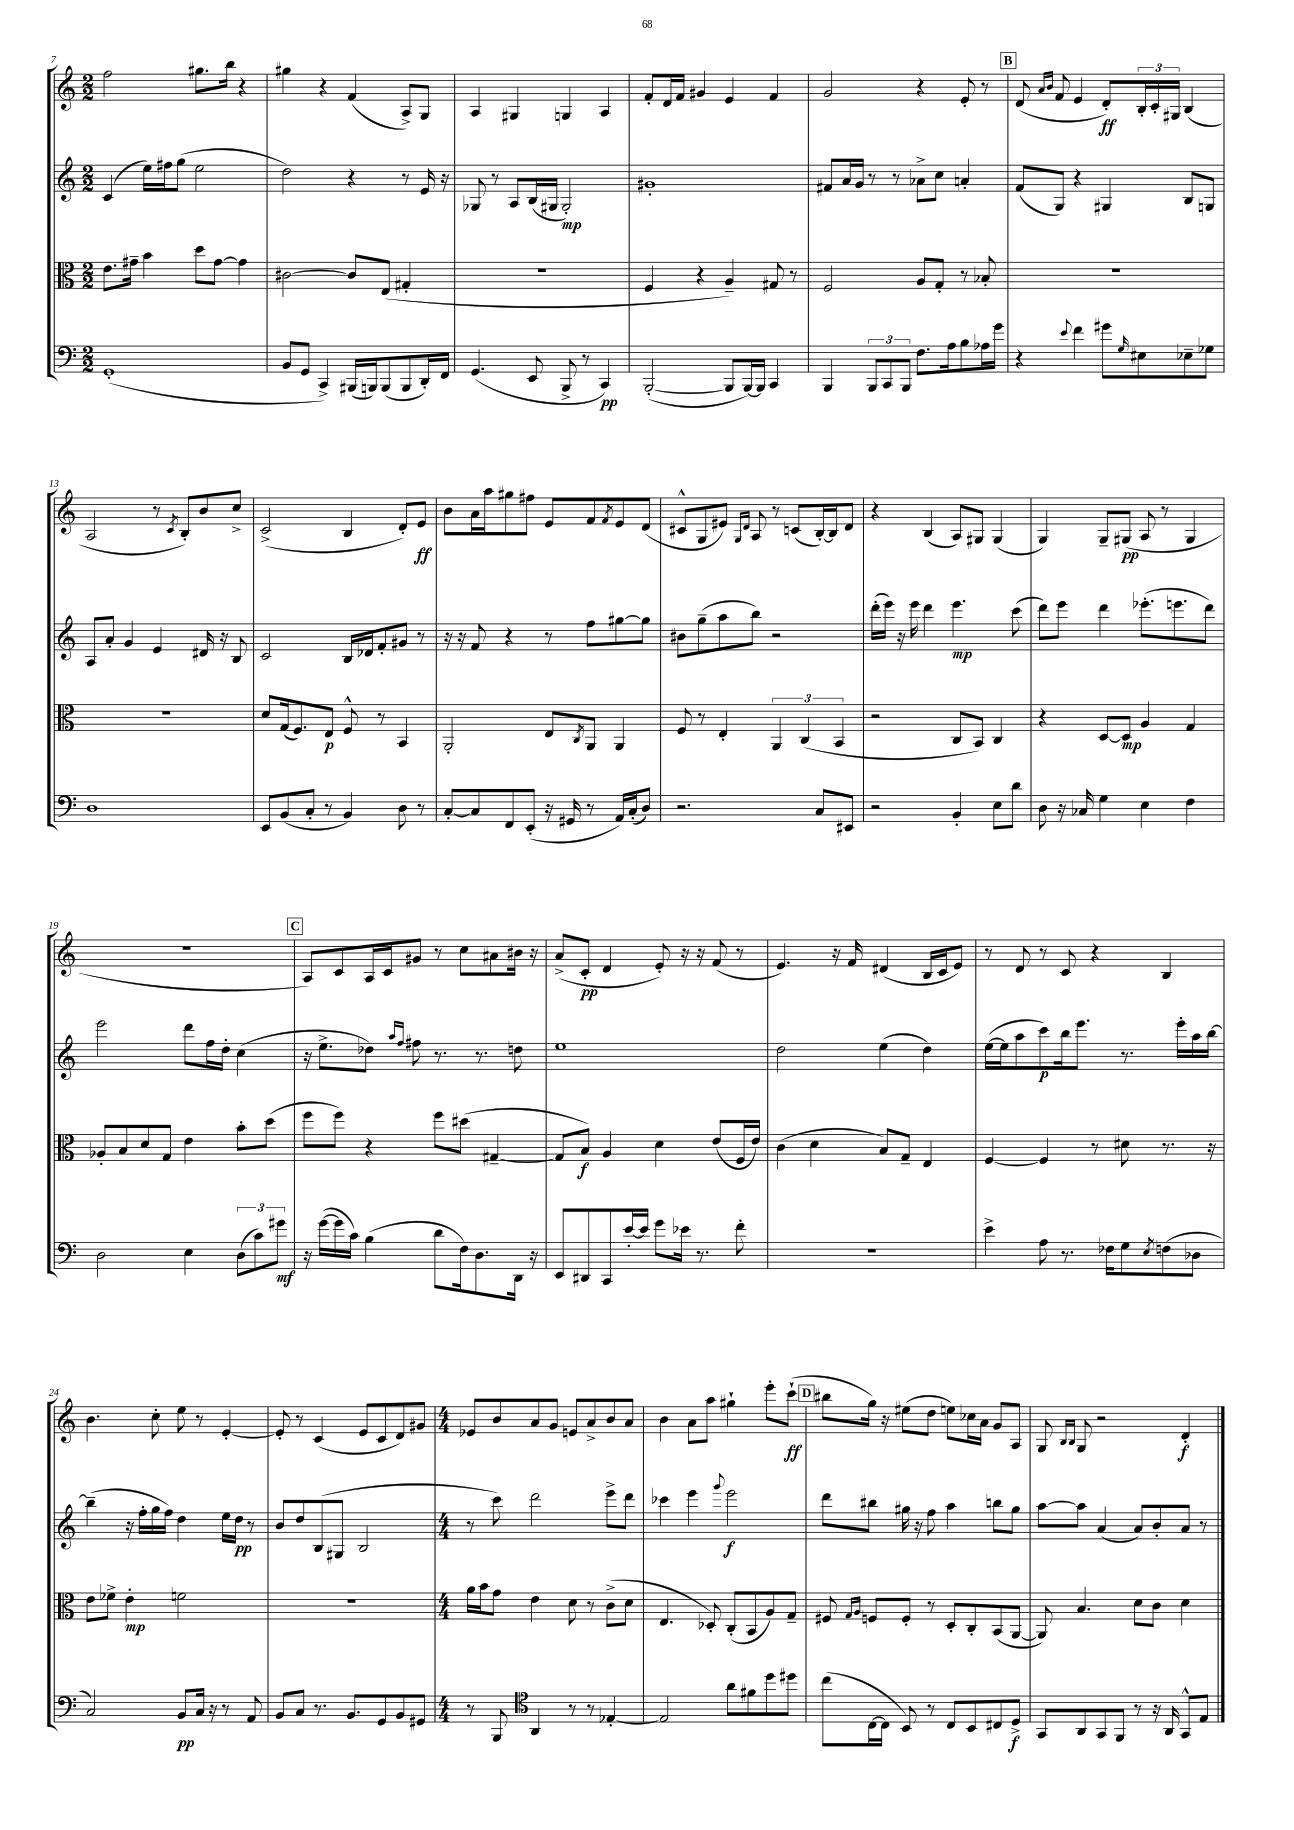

**kern	**dynam	**kern	**dynam	**kern	**dynam	**kern	**dynam
*part4	*part4	*part3	*part3	*part2	*part2	*part1	*part1
*staff4	*staff4	*staff3	*staff3	*staff2	*staff2	*staff1	*staff1
*clefF4	*	*clefC3	*	*clefG2	*	*clefG2	*
*k[]	*	*k[]	*	*k[]	*	*k[]	*
*M2/2	*	*M2/2	*	*M2/2	*	*M2/2	*
=7	=7	=7	=7	=7	=7	=7	=7
(1GG'	.	8.e\L	.	(4c/	.	2ff\	.
.	.	16g#X~\Jk	.	.	.	.	.
.	.	4b\	.	16ee\LL)	.	.	.
.	.	.	.	16ff#X\J	.	.	.
.	.	.	.	(8gg\J	.	.	.
.	.	8dd\L	.	2ee\	.	8.gg#X\L	.
.	.	[8g#\J	.	.	.	.	.
.	.	.	.	.	.	16bb\Jk	.
.	.	4g#\]	.	.	.	4r	.
=8	=8	=8	=8	=8	=8	=8	=8
8BB/L	.	[2c#X\	.	2dd\)	.	4gg#X\	.
8GG/J	.	.	.	.	.	.	.
4CC^/)	.	.	.	.	.	4r	.
(16BBB#X/LL	.	8c#/L]	.	4r	.	(4f/	.
16BBBn/J)	.	.	.	.	.	.	.
(8BBB/	.	(8E/J	.	.	.	.	.
8BBB/	.	4G#X'/	.	8r	.	8A^/L)	.
16DD'/L)	.	.	.	16e/	.	8G/J	.
16FF/JJ	.	.	.	16r	.	.	.
=9	=9	=9	=9	=9	=9	=9	=9
(4.GG/	.	1r	.	8G-X/	.	4A/	.
.	.	.	.	8r	.	.	.
.	.	.	.	8A/L	.	4G#X/	.
8EE/	.	.	.	(16B/L	.	.	.
.	.	.	.	16G#X/JJ	.	.	.
8BBB^/	.	.	.	2G#'/)	mp	4Gn/	.
8r	.	.	.	.	.	.	.
4CC/)	pp	.	.	.	.	4A/	.
=10	=10	=10	=10	=10	=10	=10	=10
([2BBB'/	.	4F/	.	1g#X'	.	8f'/L	.
.	.	.	.	.	.	16d/L	.
.	.	.	.	.	.	16f/JJ	.
.	.	4r	.	.	.	4g#X/	.
8BBB/L]	.	4A~/)	.	.	.	4e/	.
[16BBB/L)	.	.	.	.	.	.	.
16BBB/JJ]	.	.	.	.	.	.	.
4CC/	.	8G#X/	.	.	.	4f/	.
.	.	8r	.	.	.	.	.
=11	=11	=11	=11	=11	=11	=11	=11
4BBB/	.	2F/	.	8f#X/L	.	2g/	.
.	.	.	.	16a/L	.	.	.
.	.	.	.	16g/JJ	.	.	.
12BBB/L	.	.	.	8r	.	.	.
12CC/	.	.	.	.	.	.	.
.	.	.	.	8r	.	.	.
12BBB/J	.	.	.	.	.	.	.
8.F\L	.	8A/L	.	8a-X^\L	.	4r	.
.	.	8G'/J	.	8cc\J	.	.	.
16A\k	.	.	.	.	.	.	.
8B\	.	8r	.	4an'/	.	8e'/	.
16A-X\L	.	8B-X'/	.	.	.	8r	.
16g\JJ	.	.	.	.	.	.	.
!!LO:REH:place=s1:t=B
=12	=12	=12	=12	=12	=12	=12	=12
4r	.	1r	.	(8f/L	.	(8d/	.
.	.	.	.	.	.	16qqa/LL	.
.	.	.	.	.	.	16qqb/JJ	.
.	.	.	.	8G/J)	.	8f/	.
8qqe/	.	.	.	.	.	.	.
4f\	.	.	.	4r	.	4e/	.
8g#X\L	.	.	.	4G#X/	.	8d'/L)	ff
16qqG/	.	.	.	.	.	.	.
8E#X\	.	.	.	.	.	24B'/L	.
.	.	.	.	.	.	24c'/	.
.	.	.	.	.	.	24G#X/JJ	.
8E-X~\	.	.	.	8B/L	.	(4B/	.
8G-X\J	.	.	.	8Gn/J	.	.	.
!!LO:LB:g=z
=13	=13	=13	=13	=13	=13	=13	=13
1D	.	1r	.	8A/L	.	2A/	.
.	.	.	.	8a'/J	.	.	.
.	.	.	.	4g/	.	.	.
.	.	.	.	4e/	.	8r	.
.	.	.	.	.	.	8qc/	.
.	.	.	.	.	.	8B'/L)	.
.	.	.	.	16d#X/	.	8b/	.
.	.	.	.	16r	.	.	.
.	.	.	.	8B/	.	8cc^/J	.
=14	=14	=14	=14	=14	=14	=14	=14
8EE/L	.	8d/L	.	2c/	.	(2c^/	.
(8BB/	.	(16G/k	.	.	.	.	.
.	.	8.F/)	.	.	.	.	.
8C'/J	.	.	.	.	.	.	.
8r	.	8E/J	p	.	.	.	.
4BB/)	.	8F^^/	.	16B/LL	.	4B/	.
.	.	.	.	16d-X/J	.	.	.
.	.	8r	.	8f'/	.	.	.
8D\	.	4BB/	.	8g#X/J	.	8d'/L)	.
8r	.	.	.	8r	.	8e/J	ff
=15	=15	=15	=15	=15	=15	=15	=15
[8C'/L	.	2AA'/	.	16r	.	8b\L	.
.	.	.	.	16r	.	.	.
8C/]	.	.	.	8f/	.	16a\L	.
.	.	.	.	.	.	16aa\J	.
8FF/	.	.	.	4r	.	8gg#X\	.
(8EE'/J	.	.	.	.	.	8ff#X\J	.
16r	.	8E/L	.	8r	.	8e/L	.
16GG#X/	.	.	.	.	.	.	.
.	.	8qC/	.	.	.	.	.
8r	.	8AA/J	.	8ff\L	.	8f/	.
.	.	.	.	.	.	8qf/	.
16AA/LL)	.	4AA/	.	[8gg#X\	.	8e/	.
(16C'/J	.	.	.	.	.	.	.
8D/J)	.	.	.	8gg#\J]	.	(8d/J	.
=16	=16	=16	=16	=16	=16	=16	=16
2.r	.	8F/	.	8b#X\L	.	8c#X^^/L	.
.	.	8r	.	(8gg~\	.	8G/	.
.	.	4E'/	.	8aa\	.	8e#X/J)	.
.	.	.	.	.	.	16qqG/LL	.
.	.	.	.	.	.	16qqd/JJ	.
.	.	.	.	8bb\J)	.	8A/	.
.	.	6AA/	.	2r	.	8r	.
.	.	.	.	.	.	(8cn/L	.
.	.	(6C/	.	.	.	.	.
8C/L	.	.	.	.	.	[16B'/L)	.
.	.	.	.	.	.	16B/J]	.
.	.	6BB/	.	.	.	.	.
8EE#X/J	.	.	.	.	.	8d/J	.
=17	=17	=17	=17	=17	=17	=17	=17
2r	.	2r	.	(16ddd'\LL	.	4r	.
.	.	.	.	16eee\JJ)	.	.	.
.	.	.	.	16r	.	.	.
.	.	.	.	16eee\	.	.	.
.	.	.	.	4ddd\	.	(4B/	.
4BB'/	.	8C/L	.	4.eee\	mp	8A/L)	.
.	.	8BB/J)	.	.	.	8G#X/J	.
8E\L	.	4C/	.	.	.	(4G#/	.
8d\J	.	.	.	(8ccc\	.	.	.
=18	=18	=18	=18	=18	=18	=18	=18
8D\	.	4r	.	8ddd\L)	.	4G/)	.
16r	.	.	.	8eee\J	.	.	.
16C-X/	.	.	.	.	.	.	.
4G\	.	[8D/L	.	4ddd\	.	8G~/L	.
.	.	8D/J]	mp	.	.	(8G#X/J	pp
4E\	.	4A/	.	(8.eee-X'\L	.	8A/	.
.	.	.	.	.	.	8r	.
.	.	.	.	8.eeen\	.	.	.
4F\	.	4G/	.	.	.	4G#/	.
.	.	.	.	8ddd\J)	.	.	.
!!LO:LB:g=z
=19	=19	=19	=19	=19	=19	=19	=19
2D\	.	8A-X'/L	.	2eee\	.	1r	.
.	.	8B/	.	.	.	.	.
.	.	8d/	.	.	.	.	.
.	.	8G/J	.	.	.	.	.
4E\	.	4e\	.	8ddd\L	.	.	.
.	.	.	.	16ff\L	.	.	.
.	.	.	.	16dd'\JJ	.	.	.
(12D\L	.	8b'\L	.	(4cc\	.	.	.
12c\)	.	.	.	.	.	.	.
.	.	(8dd\J	.	.	.	.	.
12g#X\J	mf	.	.	.	.	.	.
!!LO:REH:place=s1:t=C
=20	=20	=20	=20	=20	=20	=20	=20
16r	.	8ff\L	.	16r	.	8A/L)	.
([16g\LL	.	.	.	8.ee^\L	.	.	.
16g\]	.	8ff\J)	.	.	.	8c/	.
16c\JJ)	.	.	.	.	.	.	.
(4B\	.	4r	.	8dd-X\J)	.	16A/L	.
.	.	.	.	.	.	16c/J	.
.	.	.	.	16qqaa/LL	.	.	.
.	.	.	.	16qqff/JJ	.	.	.
.	.	.	.	8ff#X\	.	8g#X/J	.
8d\L	.	8ff\L	.	8.r	.	8r	.
16F\k)	.	(8dd#X\J	.	.	.	8cc\L	.
8.D\	.	.	.	8.r	.	.	.
.	.	[4G#X~/	.	.	.	8a#X\	.
16DD\Jk	.	.	.	8ddn\	.	16b#X\Jk	.
16r	.	.	.	.	.	16r	.
=21	=21	=21	=21	=21	=21	=21	=21
8EE/L	.	8G#/L]	.	1ee	.	(8a^/L	.
8DD#X/	.	8B/J)	f	.	.	8c'/J	pp
8CC/	.	4A/	.	.	.	4d/	.
[16e'/L	.	.	.	.	.	.	.
16e/JJ]	.	.	.	.	.	.	.
8g\L	.	4d\	.	.	.	8e'/)	.
16e-X\Jk	.	.	.	.	.	16r	.
8.r	.	.	.	.	.	16r	.
.	.	(8e/L	.	.	.	(8f/	.
8f'\	.	16F/L	.	.	.	8r	.
.	.	16e/JJ)	.	.	.	.	.
=22	=22	=22	=22	=22	=22	=22	=22
1r	.	(4c\	.	2dd\	.	4.e/)	.
.	.	4d\	.	.	.	.	.
.	.	.	.	.	.	16r	.
.	.	.	.	.	.	16f/	.
.	.	8B/L)	.	(4ee\	.	(4d#X/	.
.	.	8G~/J	.	.	.	.	.
.	.	4E/	.	4dd\)	.	16B/LL	.
.	.	.	.	.	.	16c/J	.
.	.	.	.	.	.	8e/J)	.
=23	=23	=23	=23	=23	=23	=23	=23
4e^\	.	[4F/	.	([16ee\LL	.	8r	.
.	.	.	.	16ee\J]	.	.	.
.	.	.	.	8aa\	.	8d/	.
8A\	.	4F/]	.	8ccc\)	p	8r	.
8.r	.	.	.	16bb\k	.	8c/	.
.	.	.	.	8.eee\J	.	.	.
.	.	8r	.	.	.	4r	.
16F-X\KL	.	.	.	.	.	.	.
8G\	.	8d#X\	.	8.r	.	.	.
8qE/	.	.	.	.	.	.	.
(8Fn\	.	8.r	.	.	.	4B/	.
.	.	.	.	16eee'\LL	.	.	.
8D-X\J	.	.	.	16aa\	.	.	.
.	.	16r	.	[16bb\JJ	.	.	.
!!LO:LB:g=z
=24	=24	=24	=24	=24	=24	=24	=24
2C/)	.	8e\L	.	(4bb~\]	.	4.b\	.
.	.	8f-X^\J	.	.	.	.	.
.	.	4e'\	mp	16r	.	.	.
.	.	.	.	16ff'\LL	.	.	.
.	.	.	.	16gg\	.	8cc'\	.
.	.	.	.	16ff\JJ)	.	.	.
8BB/L	pp	2fn\	.	4dd\	.	8ee\	.
16C/Jk	.	.	.	.	.	8r	.
16r	.	.	.	.	.	.	.
8r	.	.	.	16ee\LL	.	[4e'/	.
.	.	.	.	16dd\JJ	pp	.	.
8AA/	.	.	.	8r	.	.	.
=25	=25	=25	=25	=25	=25	=25	=25
8BB/L	.	1r	.	8b/L	.	8e'/]	.
8C/J	.	.	.	8dd/	.	8r	.
8.r	.	.	.	(8B/	.	(4c/	.
.	.	.	.	8G#X/J	.	.	.
8.BB/L	.	.	.	.	.	.	.
.	.	.	.	2B/	.	8e/L	.
8GG/	.	.	.	.	.	8c/	.
8BB/	.	.	.	.	.	8d/)	.
8GG#X/J	.	.	.	.	.	8g#X/J	.
=26	=26	=26	=26	=26	=26	=26	=26
*M4/4	*	*M4/4	*	*M4/4	*	*M4/4	*
8r	.	16a\LL	.	8r	.	8e-X/L	.
.	.	16b\J	.	.	.	.	.
8BBB/	.	8g\J	.	8ccc\)	.	8b/	.
*clefC4	*	*	*	*	*	*	*
4AA/	.	4e\	.	2ddd\	.	8a/	.
.	.	.	.	.	.	8g/J	.
8r	.	8d\	.	.	.	8en/L	.
8r	.	8r	.	.	.	8a^/	.
[4E-X'/	.	(8c^\L	.	8eee^\L	.	8b/	.
.	.	8d\J	.	8ddd\J	.	8a/J	.
=27	=27	=27	=27	=27	=27	=27	=27
2E-/]	.	4.E/	.	4ccc-X\	.	4b\	.
.	.	.	.	4eee\	.	8a\L	.
.	.	8D-X'/)	.	.	.	8aa\J	.
.	.	.	.	8qqggg/	.	.	.
8a\L	.	(8C'/L	.	2eee\	f	4gg#X`\	.
8f#X\	.	8BB/	.	.	.	.	.
8dd\	.	8A/)	.	.	.	8eee'\L	.
8dd#X\J	.	8G~/J	.	.	.	(8ccc`\J	ff
!!LO:REH:place=s1:t=D
=28	=28	=28	=28	=28	=28	=28	=28
(8cc\L	.	8F#X/	.	8ddd\L	.	8bb#X\L	.
.	.	16qqG/LL	.	.	.	.	.
.	.	16qqA/JJ	.	.	.	.	.
[16C\L	.	8Fn/L	.	8bb#X\J	.	16gg\Jk)	.
16C\JJ]	.	.	.	.	.	16r	.
8BB/)	.	8F'/J	.	16gg#X\	.	(8ee#X\L	.
.	.	.	.	16r	.	.	.
8r	.	8r	.	8ff\	.	8dd\J	.
8C/L	.	8D'/L	.	4aa\	.	8een\L)	.
8BB/	.	8C'/	.	.	.	16cc-X\L	.
.	.	.	.	.	.	16a\JJ	.
8C#X/	.	(8BB/	.	8bbn\L	.	8g/L	.
8D^/J	f	[8AA/J	.	8gg#\J	.	8A/J	.
=29	=29	=29	=29	=29	=29	=29	=29
8GG/L	.	8AA/])	.	[8aa\L	.	8G/	.
.	.	.	.	.	.	16qqB/LL	.
.	.	.	.	.	.	16qqB/JJ	.
8AA/	.	4.B/	.	8aa\J]	.	8G/	.
8GG/	.	.	.	(4a/	.	2r	.
8FF/J	.	.	.	.	.	.	.
8r	.	8d\L	.	8a/L)	.	.	.
16r	.	8c\J	.	8b'/	.	.	.
16AA/	.	.	.	.	.	.	.
8GG^^/L	.	4d\	.	8a/J	.	4d'/	f
8E/J	.	.	.	8r	.	.	.
==	==	==	==	==	==	==	==
*-	*-	*-	*-	*-	*-	*-	*-
